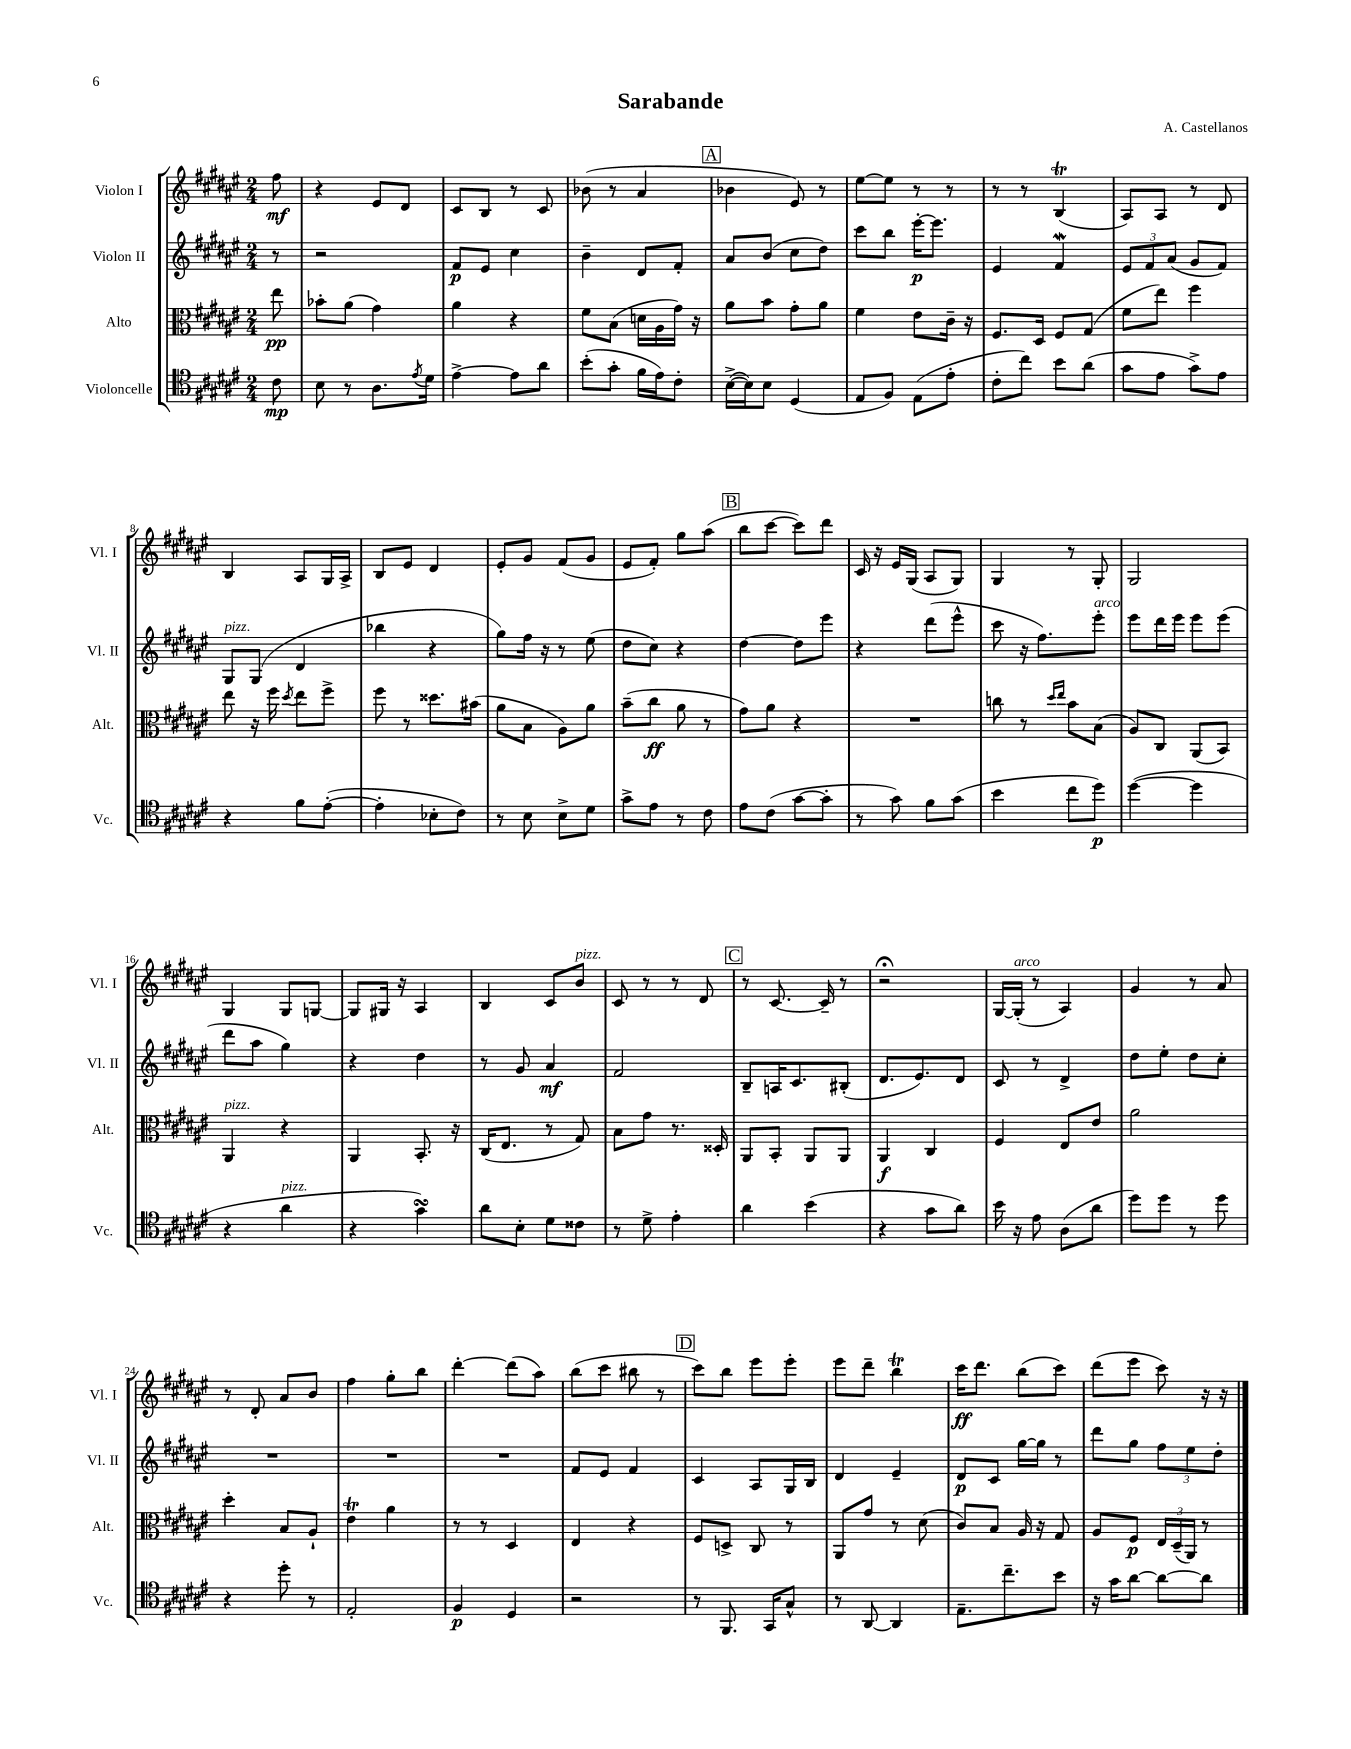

**kern	**dynam	**kern	**dynam	**kern	**dynam	**kern	**dynam
*part4	*part4	*part3	*part3	*part2	*part2	*part1	*part1
*staff4	*staff4	*staff3	*staff3	*staff2	*staff2	*staff1	*staff1
*I"Violoncelle	*	*I"Alto	*	*I"Violon II	*	*I"Violon I	*
*I'Vc.	*	*I'Alt.	*	*I'Vl. II	*	*I'Vl. I	*
*clefC4	*	*clefC3	*	*clefG2	*	*clefG2	*
*k[f#c#g#d#a#e#]	*	*k[f#c#g#d#a#e#]	*	*k[f#c#g#d#a#e#]	*	*k[f#c#g#d#a#e#]	*
*M2/4	*	*M2/4	*	*M2/4	*	*M2/4	*
=	=	=	=	=	=	=	=
8c#\	mp	8ee#\	pp	8r	.	8ff#\	mf
=1	=1	=1	=1	=1	=1	=1	=1
8B\	.	8b-X'\L	.	2r	.	4r	.
8r	.	(8a#\J	.	.	.	.	.
8.A#\L	.	4g#\)	.	.	.	8e#/L	.
.	.	.	.	.	.	8d#/J	.
8qe#/	.	.	.	.	.	.	.
16d#\Jk	.	.	.	.	.	.	.
=2	=2	=2	=2	=2	=2	=2	=2
[4e#^\	.	4a#\	.	8f#/L	p	8c#/L	.
.	.	.	.	8e#/J	.	8B/J	.
8e#\L]	.	4r	.	4cc#\	.	8r	.
8a#\J	.	.	.	.	.	8c#/	.
=3	=3	=3	=3	=3	=3	=3	=3
(8b'\L	.	8f#\L	.	4b~\	.	(8b-X\	.
8g#'\J	.	(8B\J	.	.	.	8r	.
16f#\LL	.	16dn\LL	.	8d#/L	.	4a#/	.
16e#\J)	.	16A#\	.	.	.	.	.
8c#'\J	.	16g#\JJ)	.	8f#'/J	.	.	.
.	.	16r	.	.	.	.	.
!!LO:REH:place=s1:t=A
=4	=4	=4	=4	=4	=4	=4	=4
([16B^\LL	.	8a#\L	.	8a#/L	.	4b-X\	.
16B\J])	.	.	.	.	.	.	.
8B\J	.	8b\J	.	(8b/J	.	.	.
(4D#/	.	8g#'\L	.	8cc#\L	.	8e#/)	.
.	.	8a#\J	.	8dd#\J)	.	8r	.
=5	=5	=5	=5	=5	=5	=5	=5
8E#/L	.	4f#\	.	8ccc#\L	.	[8ee#\L	.
8F#/J)	.	.	.	8bb\J	.	8ee#\J]	.
(8E#\L	.	8e#\L	.	[16eee#'\KL	p	8r	.
.	.	.	.	8.eee#\J]	.	.	.
8e#'\J	.	16c#~\Jk	.	.	.	8r	.
.	.	16r	.	.	.	.	.
=6	=6	=6	=6	=6	=6	=6	=6
8c#'\L	.	8.F#/L	.	4e#/	.	8r	.
8cc#\J)	.	.	.	.	.	8r	.
.	.	16D#/Jk	.	.	.	.	.
8b\L	.	8F#/L	.	4f#w/	.	(4BT/	.
(8a#\J	.	(8G#/J	.	.	.	.	.
=7	=7	=7	=7	=7	=7	=7	=7
8g#\L	.	8f#\L	.	12e#/L	.	8A#/L)	.
.	.	.	.	12f#/	.	.	.
8e#\J	.	8ee#\J)	.	.	.	8A#/J	.
.	.	.	.	(12a#/J	.	.	.
8g#^\L)	.	4ff#\	.	8g#/L	.	8r	.
8e#\J	.	.	.	8f#/J)	.	8d#/	.
!!LO:LB:g=z
=8	=8	=8	=8	=8	=8	=8	=8
!	!	!	!	!LO:TX:a:i:t=pizz.	!	!	!
4r	.	8ee#\	.	8G#/L	.	4B/	.
.	.	16r	.	(8G#/J	.	.	.
.	.	16ff#\	.	.	.	.	.
.	.	8qdd#/	.	.	.	.	.
8f#\L	.	8ee#\L	.	4d#/	.	8A#/L	.
([8e#'\J	.	8ff#^\J	.	.	.	16G#/L	.
.	.	.	.	.	.	16A#^/JJ	.
=9	=9	=9	=9	=9	=9	=9	=9
4e#'\]	.	8ff#\	.	4bb-X\	.	8B/L	.
.	.	8r	.	.	.	8e#/J	.
8B-X'\L	.	8.dd##X\L	.	4r	.	4d#/	.
8c#\J)	.	.	.	.	.	.	.
.	.	(16b#X\Jk	.	.	.	.	.
=10	=10	=10	=10	=10	=10	=10	=10
8r	.	8a#\L	.	8gg#\L)	.	8e#'/L	.
8B\	.	8B\J	.	16ff#\Jk	.	8g#/J	.
.	.	.	.	16r	.	.	.
8B^\L	.	8A#\L)	.	8r	.	(8f#/L	.
8d#\J	.	8a#\J	.	(8ee#\	.	8g#/J	.
=11	=11	=11	=11	=11	=11	=11	=11
8g#^\L	.	(8b~\L	.	8dd#\L	.	8e#/L	.
8e#\J	.	8cc#\J	ff	8cc#\J)	.	8f#'/J)	.
8r	.	8a#\	.	4r	.	8gg#\L	.
8c#\	.	8r	.	.	.	(8aa#\J	.
!!LO:REH:place=s1:t=B
=12	=12	=12	=12	=12	=12	=12	=12
8e#\L	.	8g#\L)	.	[4dd#\	.	8bb\L	.
(8c#\J	.	8a#\J	.	.	.	[8ccc#\J	.
[8g#\L	.	4r	.	8dd#\L]	.	8ccc#\L])	.
8g#'\J]	.	.	.	8eee#\J	.	8ddd#\J	.
=13	=13	=13	=13	=13	=13	=13	=13
8r	.	2r	.	4r	.	16c#/	.
.	.	.	.	.	.	16r	.
8g#\)	.	.	.	.	.	16e#/LL	.
.	.	.	.	.	.	(16G#/JJ	.
8f#\L	.	.	.	(8ddd#\L	.	8A#/L	.
(8g#\J	.	.	.	8eee#^^\J	.	8G#/J)	.
=14	=14	=14	=14	=14	=14	=14	=14
4b\	.	8ccn\	.	8ccc#\	.	4G#/	.
.	.	8r	.	16r	.	.	.
.	.	.	.	8.ff#\L)	.	.	.
.	.	16qqdd#/LL	.	.	.	.	.
.	.	16qqee#/JJ	.	.	.	.	.
8cc#\L	.	8b\L	.	.	.	8r	.
!	!	!	!	!LO:TX:a:i:t=arco	!	!	!
8dd#\J)	p	(8B\J	.	8eee#'\J	.	8G#'/	.
=15	=15	=15	=15	=15	=15	=15	=15
([4dd#\	.	8A#/L)	.	8eee#\L	.	2G#/	.
.	.	8C#/J	.	16ddd#\L	.	.	.
.	.	.	.	16eee#\JJ	.	.	.
4dd#\]	.	(8AA#/L	.	8eee#\L	.	.	.
.	.	8BB/J)	.	(8eee#\J	.	.	.
!!LO:LB:g=z
=16	=16	=16	=16	=16	=16	=16	=16
!	!	!LO:TX:a:i:t=pizz.	!	!	!	!	!
4r	.	4AA#/	.	8ddd#\L	.	4G#/	.
.	.	.	.	8aa#\J	.	.	.
!LO:TX:a:i:t=pizz.	!	!	!	!	!	!	!
4a#\	.	4r	.	4gg#\)	.	8G#/L	.
.	.	.	.	.	.	[8Gn/J	.
=17	=17	=17	=17	=17	=17	=17	=17
4r	.	4AA#/	.	4r	.	8G/L]	.
.	.	.	.	.	.	16G#X/Jk	.
.	.	.	.	.	.	16r	.
4g#sSSS\)	.	8.BB'/	.	4dd#\	.	4A#/	.
.	.	16r	.	.	.	.	.
=18	=18	=18	=18	=18	=18	=18	=18
8a#\L	.	(16C#/KL	.	8r	.	4B/	.
.	.	8.E#/J	.	.	.	.	.
8B'\J	.	.	.	8g#/	.	.	.
8d#\L	.	8r	.	4a#/	mf	8c#/L	.
!	!	!	!	!	!	!LO:TX:a:i:t=pizz.	!
8c##X\J	.	8G#/)	.	.	.	8b/J	.
=19	=19	=19	=19	=19	=19	=19	=19
8r	.	8B\L	.	2f#/	.	8c#/	.
8d#^\	.	8g#\J	.	.	.	8r	.
4e#'\	.	8.r	.	.	.	8r	.
.	.	.	.	.	.	8d#/	.
.	.	16D##X'/	.	.	.	.	.
!!LO:REH:place=s1:t=C
=20	=20	=20	=20	=20	=20	=20	=20
4a#\	.	8AA#/L	.	8B~/L	.	8r	.
.	.	8BB'/J	.	16An/K	.	[8.c#/	.
.	.	.	.	8.c#/	.	.	.
(4b\	.	8AA#/L	.	.	.	.	.
.	.	.	.	.	.	16c#~/]	.
.	.	8AA#/J	.	(8B#X'/J	.	8r	.
=21	=21	=21	=21	=21	=21	=21	=21
4r	.	4AA#/	f	8.d#/L	.	2r;<	.
.	.	.	.	8.e#/)	.	.	.
8g#\L	.	4C#/	.	.	.	.	.
8a#\J)	.	.	.	8d#/J	.	.	.
=22	=22	=22	=22	=22	=22	=22	=22
16b\	.	4F#/	.	8c#/	.	[16G#/LL	.
!	!	!	!	!	!	!LO:TX:a:i:t=arco	!
16r	.	.	.	.	.	(16G#'/JJ]	.
8e#\	.	.	.	8r	.	8r	.
(8A#\L	.	8E#/L	.	4d#^/	.	4A#/)	.
8a#\J	.	8e#/J	.	.	.	.	.
=23	=23	=23	=23	=23	=23	=23	=23
8dd#\L)	.	2a#\	.	8dd#\L	.	4g#/	.
8dd#\J	.	.	.	8ee#'\J	.	.	.
8r	.	.	.	8dd#\L	.	8r	.
8dd#\	.	.	.	8cc#'\J	.	8a#/	.
!!LO:LB:g=z
=24	=24	=24	=24	=24	=24	=24	=24
4r	.	4dd#'\	.	2r	.	8r	.
.	.	.	.	.	.	8d#'/	.
8dd#'\	.	8B/L	.	.	.	8a#/L	.
8r	.	8A#`/J	.	.	.	8b/J	.
=25	=25	=25	=25	=25	=25	=25	=25
2E#'/	.	4e#t\	.	2r	.	4ff#\	.
.	.	4a#\	.	.	.	8gg#'\L	.
.	.	.	.	.	.	8bb\J	.
=26	=26	=26	=26	=26	=26	=26	=26
4F#/	p	8r	.	2r	.	[4ddd#'\	.
.	.	8r	.	.	.	.	.
4D#/	.	4D#/	.	.	.	(8ddd#\L]	.
.	.	.	.	.	.	8aa#\J)	.
=27	=27	=27	=27	=27	=27	=27	=27
2r	.	4E#/	.	8f#/L	.	(8bb\L	.
.	.	.	.	8e#/J	.	8ccc#\J	.
.	.	4r	.	4f#/	.	8bb#X\	.
.	.	.	.	.	.	8r	.
!!LO:REH:place=s1:t=D
=28	=28	=28	=28	=28	=28	=28	=28
8r	.	8F#/L	.	4c#/	.	8ccc#\L)	.
8.FF#/	.	8Dn^/J	.	.	.	8bb\J	.
.	.	8C#/	.	8A#/L	.	8eee#\L	.
16GG#/KL	.	.	.	.	.	.	.
8G#^^/J	.	8r	.	16G#/L	.	8eee#'\J	.
.	.	.	.	16B/JJ	.	.	.
=29	=29	=29	=29	=29	=29	=29	=29
8r	.	8AA#/L	.	4d#/	.	8eee#\L	.
[8AA#/	.	8g#/J	.	.	.	8ddd#~\J	.
4AA#/]	.	8r	.	4e#~/	.	4bbT\	.
.	.	(8d#\	.	.	.	.	.
=30	=30	=30	=30	=30	=30	=30	=30
8.E#~\L	.	8c#/L)	.	8d#/L	p	16ccc#\KL	ff
.	.	.	.	.	.	8.ddd#\J	.
.	.	8B/J	.	8c#/J	.	.	.
8.cc#~\	.	.	.	.	.	.	.
.	.	16A#/	.	[16gg#\LL	.	(8bb\L	.
.	.	16r	.	16gg#\JJ]	.	.	.
8b\J	.	8G#/	.	8r	.	8ccc#\J)	.
=31	=31	=31	=31	=31	=31	=31	=31
16r	.	8A#/L	.	8ddd#\L	.	(8ddd#\L	.
16g#\KL	.	.	.	.	.	.	.
[8a#\J	.	8F#/J	p	8gg#\J	.	8eee#\J	.
8a#\L_	.	24E#/LL	.	12ff#\L	.	8ccc#\)	.
.	.	(24D#~/	.	.	.	.	.
.	.	24AA#/JJ)	.	12ee#\	.	.	.
8a#\J]	.	8r	.	.	.	16r	.
.	.	.	.	12dd#'\J	.	.	.
.	.	.	.	.	.	16r	.
==	==	==	==	==	==	==	==
*-	*-	*-	*-	*-	*-	*-	*-
